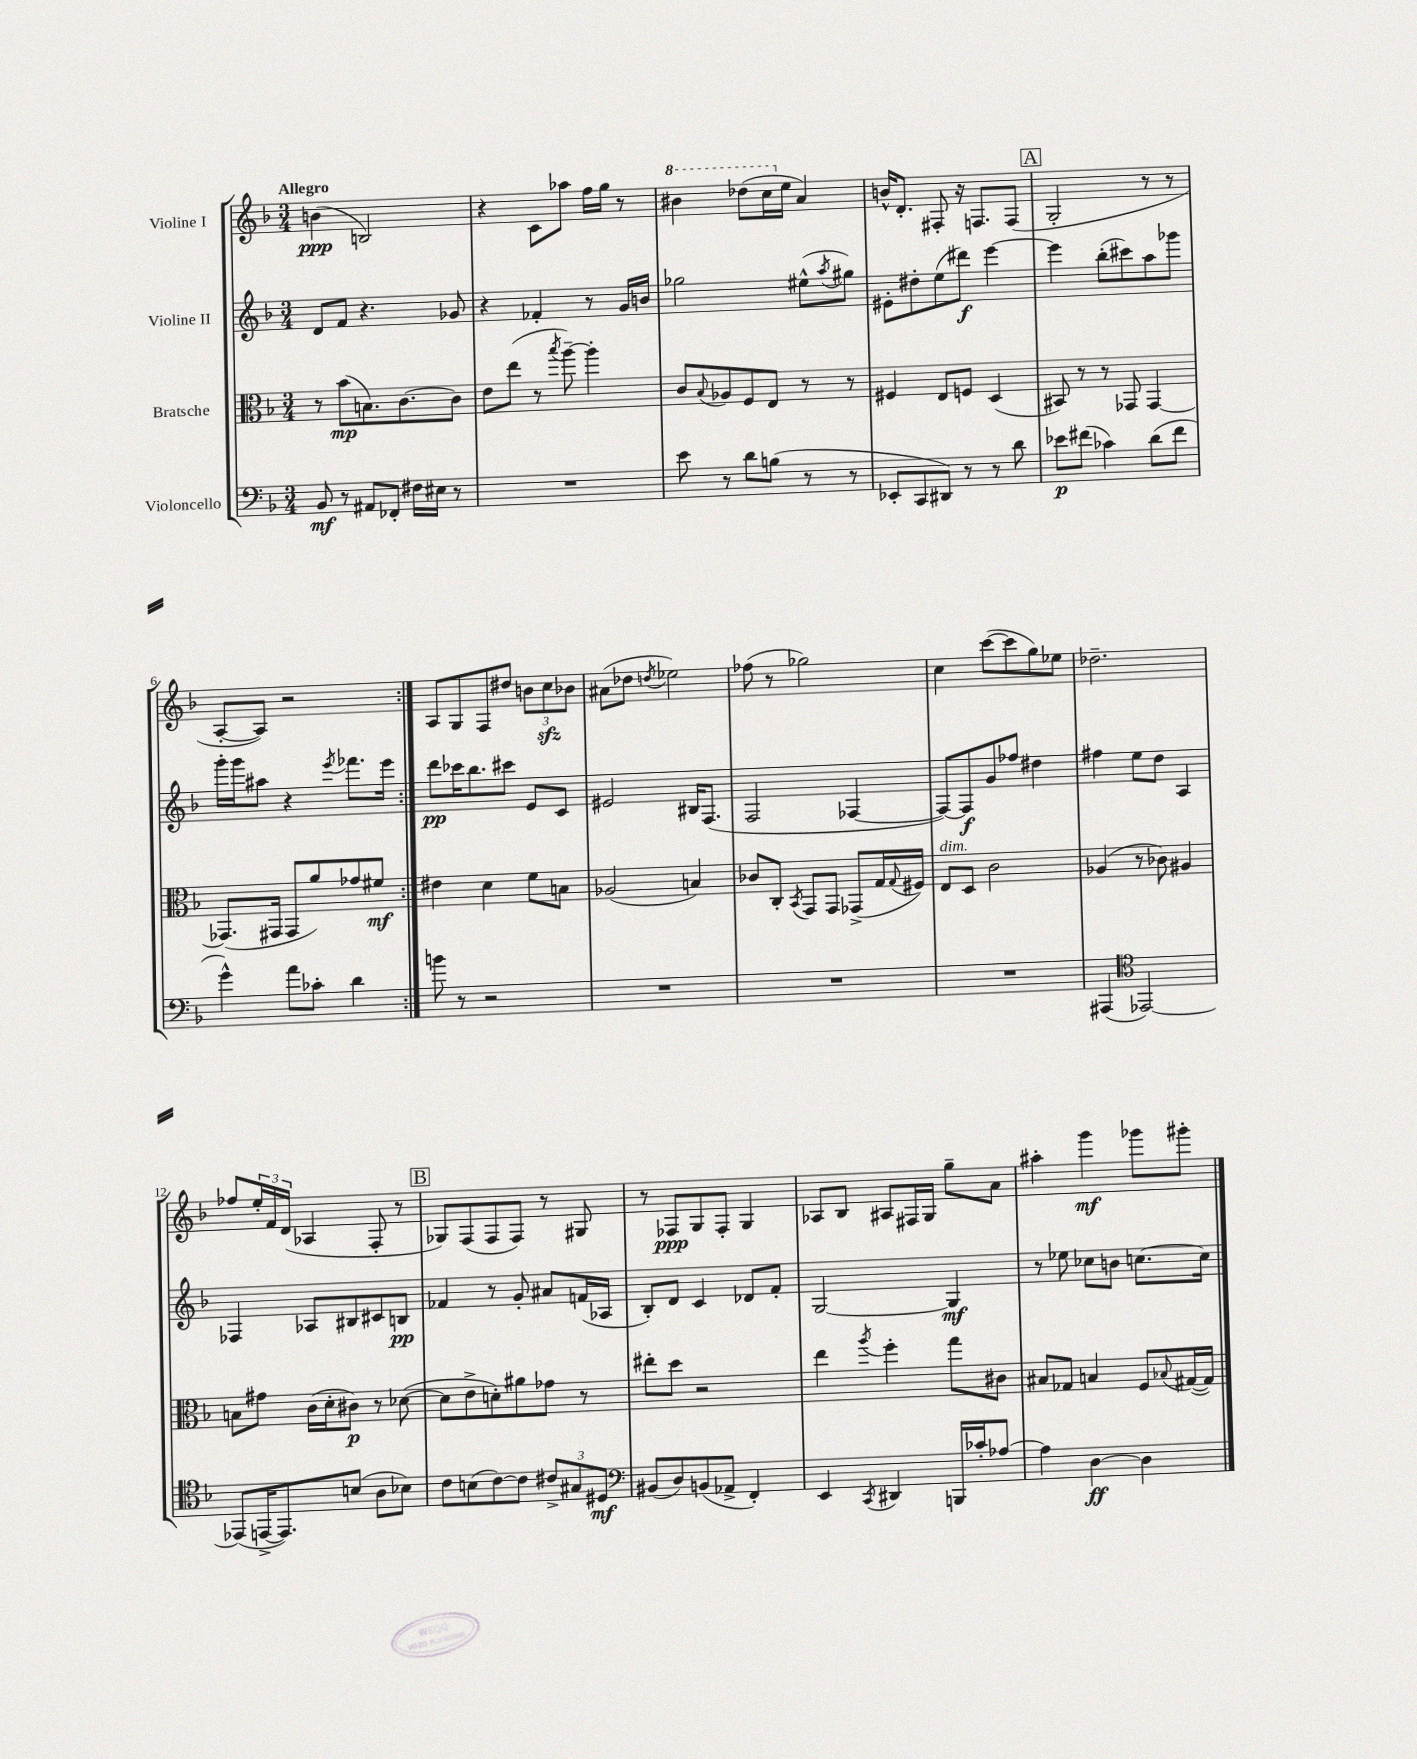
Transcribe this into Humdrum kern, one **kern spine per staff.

**kern	**kern	**kern	**kern
*staff4	*staff3	*staff2	*staff1
*clefF4	*clefC3	*clefG2	*clefG2
*k[b-]	*k[b-]	*k[b-]	*k[b-]
*M3/4	*M3/4	*M3/4	*M3/4
8BB-	8r	8d	(4b
8r	(8b-	8f	.
8AA#	8.B)	4.r	2B)
8FF-'	.	.	.
.	[8.c	.	.
16F#	.	.	.
16E#	.	.	.
8r	8c]	8g-	.
=	=	=	=
2.r	8e	4r	4r
.	(8ee	.	.
.	8r	4f-'	8c
.	8qbb-	.	.
.	[8aa~)	.	8aa-
.	4aa']	8r	16ff
.	.	.	16gg
.	.	16g	8r
.	.	16b	.
=	=	=	=
8e	8c	2gg-	4bb#
.	8qqB-	.	.
8r	8A-	.	.
8d	8F	.	(8ddd-
(8B	8E	.	16ccc
.	.	.	16ee
8r	8r	(8ee#^^	4a)
.	.	8qaa	.
8r	8r	8gg#)	.
=	=	=	=
8EE-'	4F#	8e#'	16b^^
.	.	.	8.d'
8CC	.	8dd#'	.
8DD#)	8E	(8ee	8F#'
8r	8F	8ddd#)	16r
.	.	.	8.F
8r	(4D	[4eee	.
8d	.	.	(8F
=	=	=	=
8e-	8BB#)	4eee]	2G'
(8f#	8r	.	.
4c-)	8r	(8bb-'	.
.	8GG-	8ccc#)	.
(8d	[4GG-	8aa	8r
8f#	.	8ggg-	8r
=	=	=	=
4g^^)	(8.GG-]	16ggg'	[8A'
.	.	16ggg	.
.	.	8aa#	8A])
.	16GG#	.	.
8a	8GG#	4r	2r
8c-'	8a)	.	.
.	.	8qeee	.
4d	8g-	8.fff-	.
.	8f#	.	.
.	.	16eee	.
=:|!	=:|!	=:|!	=:|!
8b	4e#	8ddd	8A
8r	.	16ccc-	8G
.	.	8.bb-	.
2r	4d	.	8F
.	.	8ccc#	8dd#
.	8f	8e	12b
.	.	.	12cc
.	8B	8c	.
.	.	.	12b-
=	=	=	=
2.r	(2A-	2e#	(8a#
.	.	.	8dd-
.	.	.	8qdd
.	.	.	2ee-)
.	4B)	16B#	.
.	.	(8.F	.
=	=	=	=
2.r	8c-	2F	(8ff-
.	8C'	.	8r
.	8qBB-	.	.
.	8GG	.	2gg-)
.	8GG	.	.
.	(8GG-^	[4F-	.
.	16G	.	.
.	8qqG	.	.
.	16F#)	.	.
=	=	=	=
2.r	8E	8F-_)	4cc
.	8D	8F-]	.
.	2c	8g	([8ccc
.	.	8ff-	8ccc]
.	.	4dd#	8gg)
.	.	.	8ee-
=	=	=	=
(4AAA#	(4A-	4ff#	2.dd-~
*clefC4	*	*	*
[2EE-)	8r	8ee	.
.	8c-)	8dd	.
.	4A#	4A	.
=	=	=	=
(8EE-]	8B	4F-	8ff-
[16EE^	8g#	.	24ee'
.	.	.	24f
8.EE])	.	.	.
.	.	.	(24d
.	(16c	8A-	4A-
.	16d'	.	.
(8B	8c#)	8B#	.
8A	8r	8c#	8F'
8B-)	([8d-	8B	8r
=	=	=	=
8c	8d-]	4f-	8G-)
(8B	8e^	.	(8F
[8c)	8d')	8r	8F
8c]	8a#	8g'	8F)
12c#^	8g-	8a#	8r
12G#	.	.	.
.	8r	(16f	8G#
12D#	.	.	.
.	.	16A-	.
=	=	=	=
*clefF4	*	*	*
(8BB#	8ee#'	8B-')	8r
8D)	8dd	8d	8F-
(8BB	2r	4c	8G
8AA-^	.	.	8F-'
4FF')	.	8d-	4G
.	.	8f'	.
=	=	=	=
4EE	4ee	[2G	8A-
.	.	.	8B-
8qCC	8qaa	.	.
4DD#	4ff'	.	8A#
.	.	.	16F#
.	.	.	16G
16BBB	8gg	4G]	8gg~
16c-'	.	.	.
[8A-	8c#	.	8a
=	=	=	=
4A-]	8B#	8r	4aa#'
.	8G-	8ee-	.
[4D	4B	8cc-	4ggg
.	.	8b	.
4D]	8F	[8.cc	8ggg-
.	8qqB-	.	.
.	([16G#	.	8ggg#'
.	16G#])	16cc]	.
==	==	==	==
*-	*-	*-	*-
